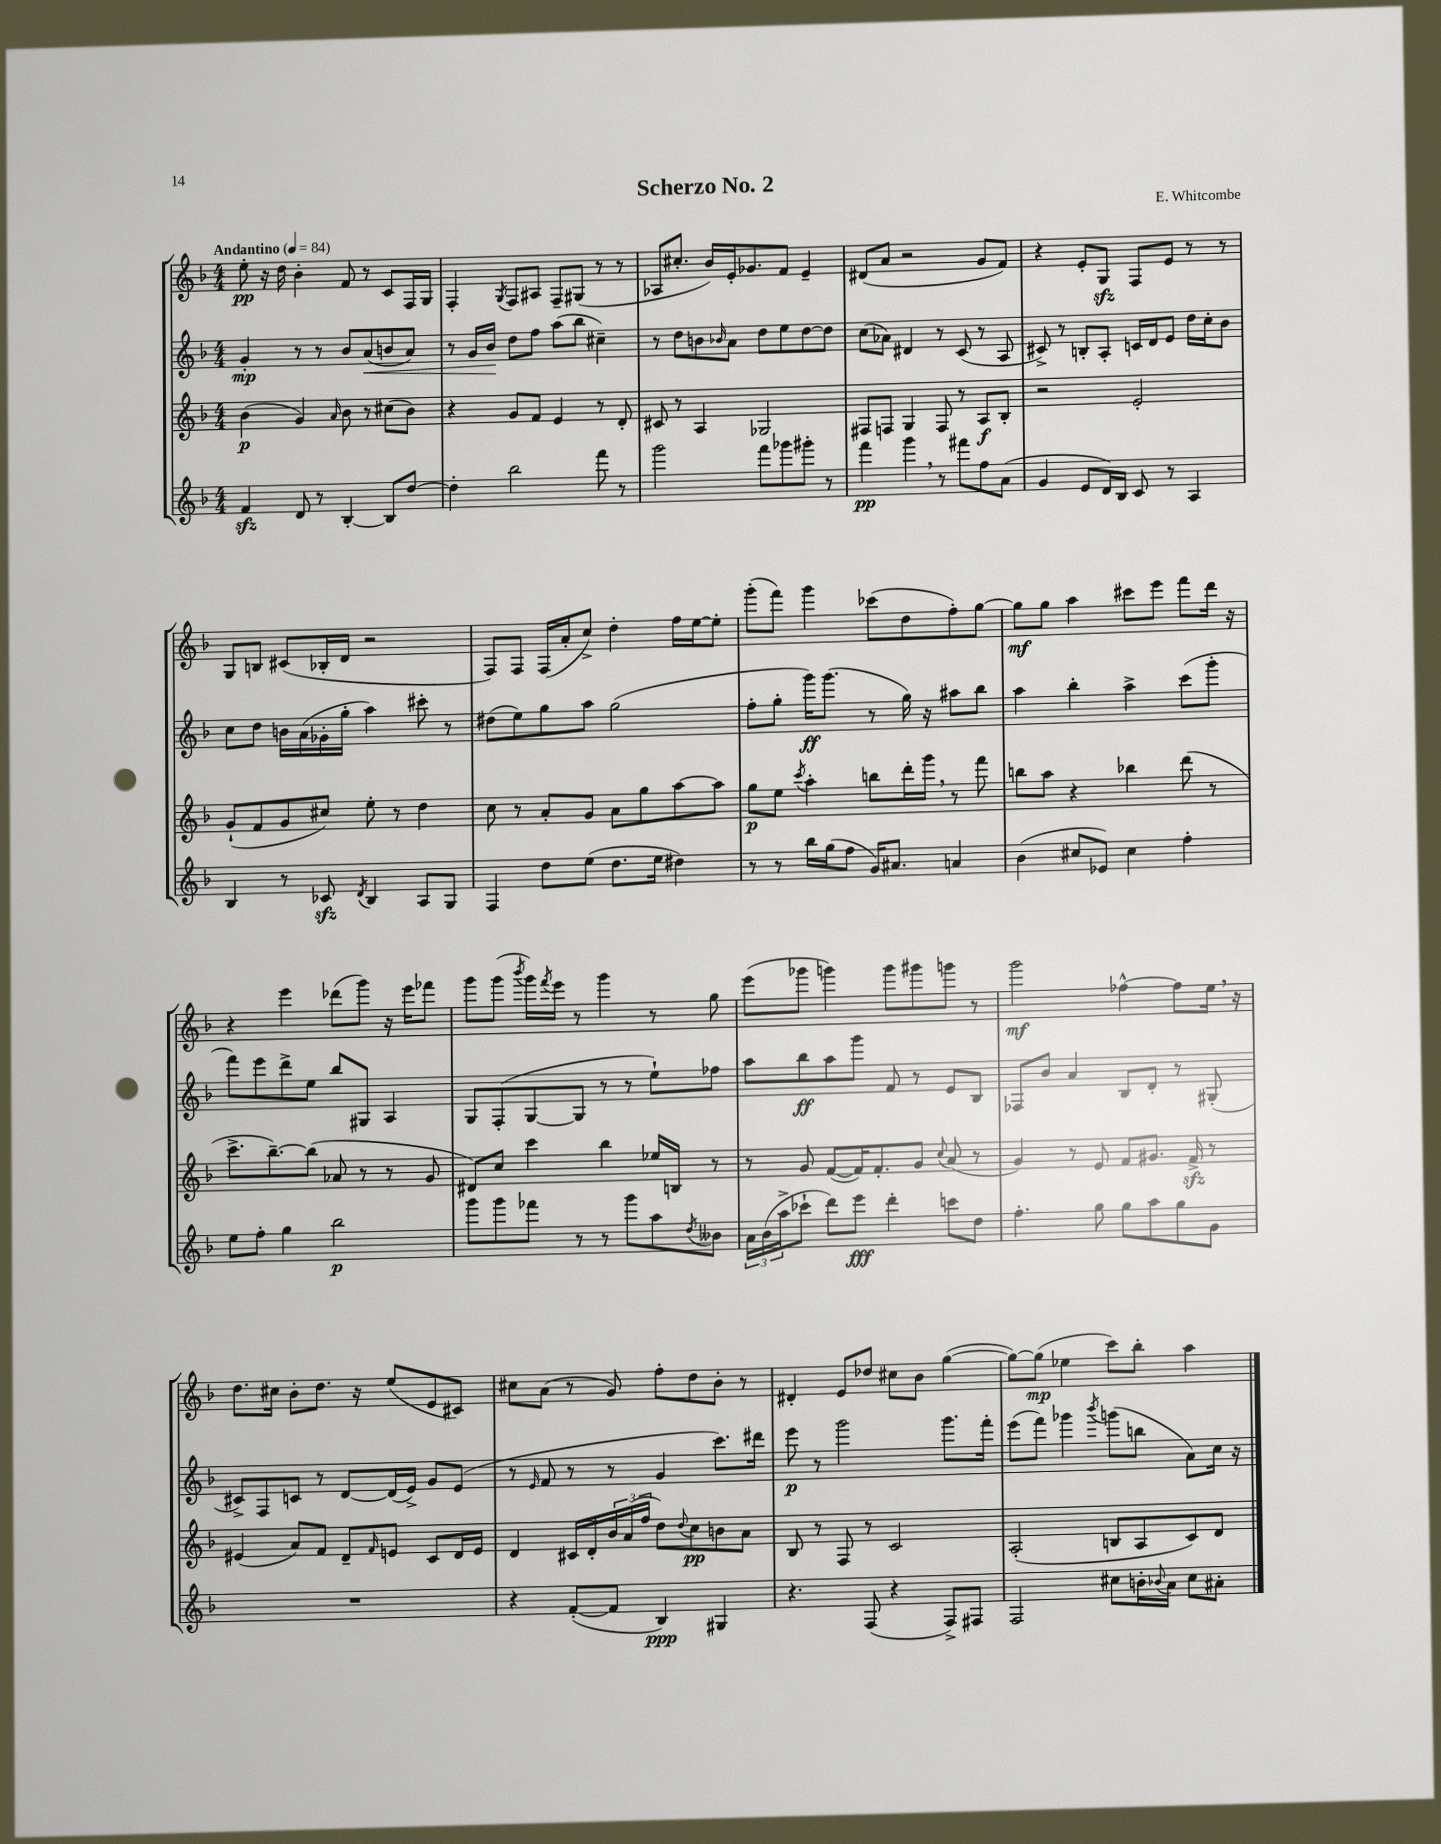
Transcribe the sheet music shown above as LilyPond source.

\header { title = "Scherzo No. 2" composer = "E. Whitcombe" }
<<
\new StaffGroup <<
\new Staff = "s0" {
    \clef treble \key f \major \numericTimeSignature \time 4/4 \tempo "Andantino" 4 = 84
    e''8-.\pp r16 d''16 bes'4-. f'8 r8 c'8 f16 g16 |
    f4-. \acciaccatura { g8 } f8 ais8 f8-- gis8( r8 r8 |
    aes8 cis''8.-. bes'16) e'16-. ges'8. f'8 e'4-- |
    dis'8( a'8 r2 g'8 f'8) |
    r4 e'8-. g8\sfz f8 e'8 r8 r8 |
    g8 b8 cis'8( bes16-. d'16 r2 |
    f8) f8 f16( a'16-. c''8->) d''4-. f''16 e''16~ e''8-. |
    g'''8-.( f'''8) g'''4 ces'''8( d''8 f''8-.) g''8~ |
    g''8\mf g''8 a''4 cis'''8 e'''8 f'''8 d'''16 r16 |
    r4 e'''4 des'''8( g'''8) r16 e'''16 fes'''8 |
    g'''8 g'''8( \acciaccatura { bes'''8 } g'''16) \acciaccatura { f'''8 } e'''16 r8 g'''4 r8 g''8 |
    e'''8( ges'''8 g'''4) g'''8 gis'''8 g'''8 r8 |
    g'''2\mf fes''4~-^ fes''8 e''16 \breathe r16 |
    d''8. cis''16 bes'8-. d''8. r16 e''8( e'8 cis'8) |
    cis''8 a'8( r8 g'8) f''8-. d''8 bes'8-. r8 |
    dis'4-. e'8 des''8 cis''8 bes'8 g''4~( |
    g''8~) g''8\mp( ees''4 c'''8) bes''8-. a''4 \bar "|." |
}
\new Staff = "s1" {
    \clef treble \key f \major \numericTimeSignature \time 4/4
    g'4-.\mp r8 r8 bes'8 a'8\<( b'8 a'8) |
    r8 g'16 bes'16\! d''8 f''8 a''8( bes''8 cis''4--) |
    r8 d''8 b'8 \grace { bes'16 } a'8 d''8 e''8 d''8~ d''8 |
    c''8( aes'8) dis'4 r8 c'8( r8 a8 |
    cis'8->) r8 b8-. a8-. c'16 d'16 e'8 d''16 c''16-. bes'8 |
    c''8 d''8 b'16 a'16( ges'16-. g''16-. a''4) cis'''8-. r8 |
    dis''8( e''8) g''8 a''8 g''2( |
    f''8-. g''8-. g'''16\ff) g'''8.( r8 g''16) r16 ais''8 bes''8 |
    a''4 bes''4-. a''4-> c'''8( g'''8-. |
    f'''8) e'''8 d'''8-> e''8 bes''8 gis8 a4 |
    g8 f8-.( g8~ g8 r8 r8 e''8-!) fes''8 |
    a''8 bes''8\ff a''8 g'''8 f'8 r8 e'8 bes8 |
    fes8 bes'8 a'4 bes8 d'8-. r8 gis8-.( |
    cis'8->) f8 c'8 r8 d'8~ d'16( e'16->) g'8 e'8( |
    r8 \grace { e'16 } f'8 r8 r8 g'4 c'''8.) dis'''16 |
    e'''8\p r8 g'''2 g'''8. f'''16-. |
    e'''8( f'''8) ges'''4 \acciaccatura { bes'''8 } g'''8( b''8 a'8) c''16 r16 \bar "|." |
}
\new Staff = "s2" {
    \clef treble \key f \major \numericTimeSignature \time 4/4
    bes'4\p( g'4) \grace { a'16 } bes'8 r8 cis''8( bes'8) |
    r4 g'8 f'8 e'4 r8 d'8-. |
    cis'8 r8 a4 ges2 |
    fis8 f8 g4 f8 r8 a8\f bes8-. |
    r2 e'2-. |
    g'8-!( f'8 g'8 cis''8) e''8-. r8 d''4 |
    c''8 r8 a'8-. g'8 a'8 g''8 a''8~ a''8 |
    g''8\p e''8 \acciaccatura { c'''8 } a''4-. b''8 d'''16-. g'''16 \breathe r8 f'''8 |
    b''8 a''8 r4 bes''4 d'''8( r8 |
    c'''8.-> bes''8.~--) bes''8( aes'8 r8 r8 g'8 |
    dis'8) c''8 c'''4 bes''4 ees''16 b16 r8 |
    r8 g'8 f'8~( f'16) f'8.-. g'8 \appoggiatura { c''8 } a'8( r8 |
    g'4) r8 e'8 f'8 gis'8. f'16->\sfz r8 |
    eis'4( a'8) f'8 d'8-- \grace { f'16 } e'8 c'8 d'16 e'16 |
    d'4 cis'16 d'16-. \tuplet 3/2 { bes'16 a'16( f''16 } d''8) \appoggiatura { d''8 } c''8\pp b'8 a'8 |
    bes8 r8 f8 r8 c'2 |
    a2-.( b8 a8 c'8) d'8 \bar "|." |
}
\new Staff = "s3" {
    \clef treble \key f \major \numericTimeSignature \time 4/4
    f'4\sfz d'8 r8 bes4~-. bes8 d''8~ |
    d''4-. bes''2 f'''8 r8 |
    g'''2 f'''8 ges'''8 gis'''8-. r8 |
    f'''4\pp g'''4 \breathe r8 fis'''8 f''8 a'8( |
    g'4 e'8 d'16) bes16 c'8 r8 a4 |
    bes4 r8 ces'8\sfz \acciaccatura { d'8 } bes4 a8 g8 |
    f4 d''8 e''8( d''8. e''16 dis''4) |
    r8 r8 bes''16 g''16( f''8 g'16) ais'8. a'4 |
    bes'4( cis''8 ees'8) cis''4 f''4-. |
    e''8 f''8-. g''4 bes''2\p |
    g'''8 g'''8 fes'''8 r8 r8 g'''8 a''8 \acciaccatura { d''8 } beses'8 |
    \tuplet 3/2 { a'16 bes'16( a''16-> } ces'''8-! d'''8) e'''8\fff d'''4-. c'''8 d''8 |
    f''4.-. g''8 g''8 a''8 g''8 g'8 |
    R1 |
    r4 f'8~-.( f'8 bes4\ppp) gis4 |
    r4. f8( r4 f8->) fis8 |
    f2 cis''8 b'16-. \appoggiatura { bes'8 } a'16 cis''8 ais'8-. \bar "|." |
}
>>
>>
\layout { \context { \Score \remove "Bar_number_engraver" } }
